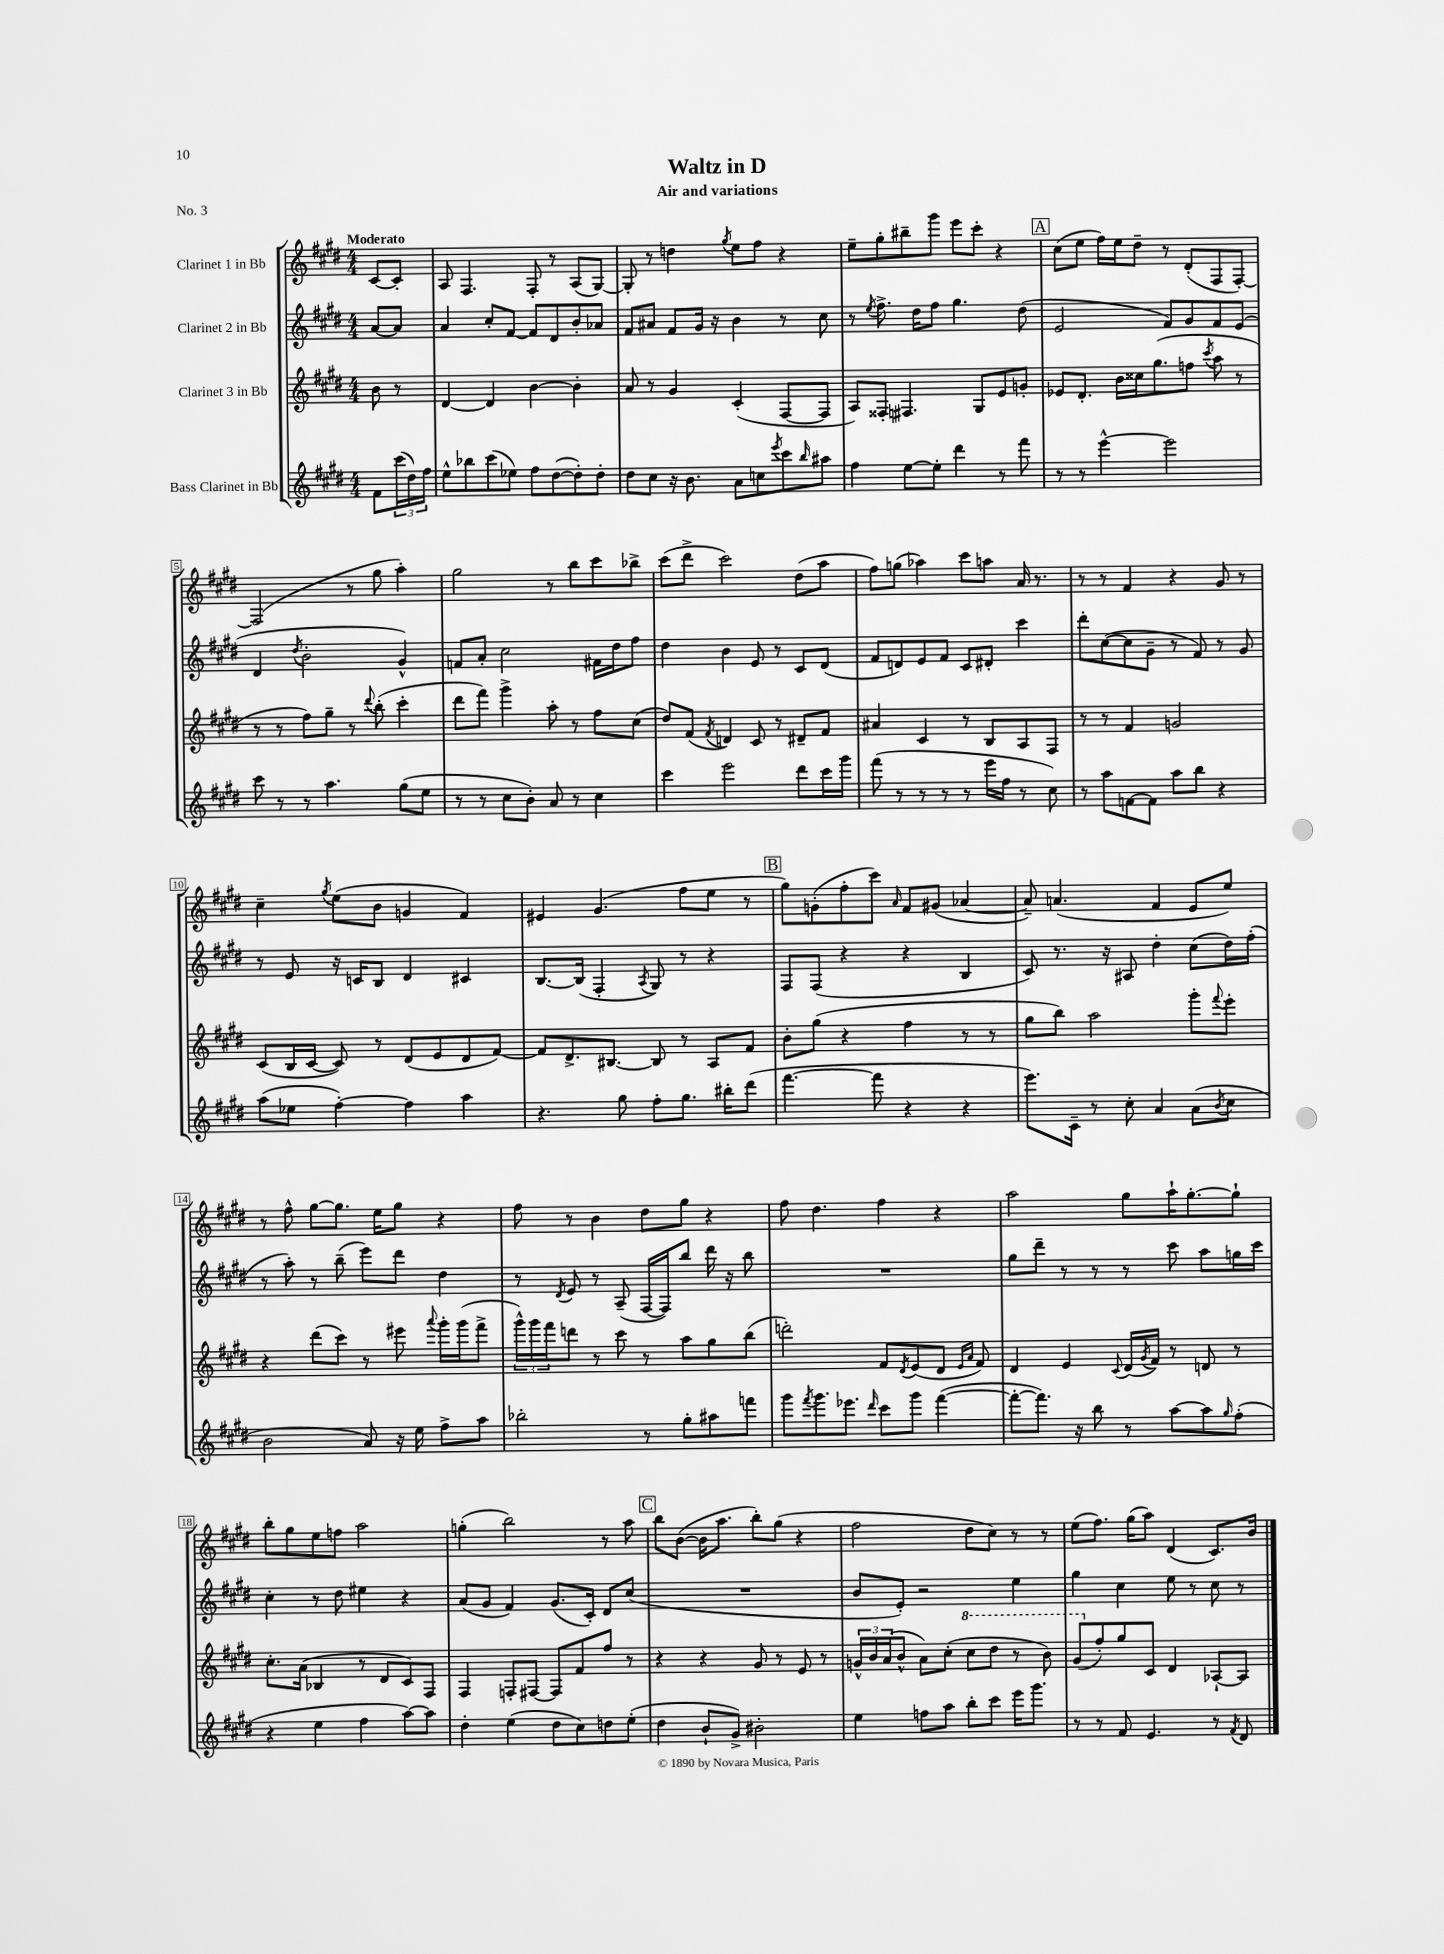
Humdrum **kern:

**kern	**kern	**kern	**kern
*staff4	*staff3	*staff2	*staff1
*clefG2	*clefG2	*clefG2	*clefG2
*k[f#c#g#d#]	*k[f#c#g#d#]	*k[f#c#g#d#]	*k[f#c#g#d#]
*M4/4	*M4/4	*M4/4	*M4/4
8f#	8b	[8a	[8c#
(24ccc#	8r	8a]	8c#']
24dd#)	.	.	.
24ff#	.	.	.
=	=	=	=
8ee^^	[4d#	4a	8A
8bb-	.	.	4.F#
(8ccc#	4d#]	8cc#'	.
8ee-)	.	[8f#	.
8ff#	[4b	8f#]	8F#'
([8dd#	.	8d#	8r
8dd#'])	4b']	8b'	(8A
8dd#'	.	8a-	[8G#)
=	=	=	=
8dd#	8a	8f#	8G#']
8cc#	8r	8a#	8r
16r	4g#	8f#	4dd
8.b	.	.	.
.	.	16g#	.
.	.	16r	.
.	.	.	8qgg#
8a	(4c#'	4b	8ee
8cc	.	.	8ff#
8qeee	.	.	.
8ccc#	[8F#	8r	4r
16qqbb	.	.	.
8aa#	8F#]	8cc#	.
=	=	=	=
4ff#	8A)	8r	8ee~
.	.	8qee	.
.	8F##'	8.ff#^	8gg#'
[8ee	4.F#	.	8bb#~
.	.	16dd#	.
8ee']	.	8ff#	8ggg#
4ddd#	.	4.gg#	8eee
.	8G#	.	8ccc#'
8r	8e	.	4r
8fff#	8g'	(8dd#	.
=	=	=	=
8r	8e-	2e	(8cc#
8r	8.d#'	.	8ee
[4eee^^	.	.	16ff#)
.	16b	.	16ee
.	16cc##	.	8dd#~
.	(8.gg#	.	.
2eee]	.	8f#)	8r
.	8ff	8g#	(8d#'
.	8qccc#	.	.
.	8aa	8f#	8F#
.	8r	(8e	[8F#')
=	=	=	=
8ccc#	8r	4d#	(2F#]
8r	8r	.	.
.	.	8qdd#	.
8r	8ff#)	2b'	.
4.aa	8gg#~	.	.
.	8r	.	8r
.	8qqddd#	.	.
.	(8bb'	.	8gg#
(8gg#	4ccc#'	4g#^^)	4aa')
8ee	.	.	.
=	=	=	=
8r	8ddd#	8f	2gg#
8r	8fff#)	8a'	.
8cc#	4ggg#^	2cc#	.
8b')	.	.	.
8a	8aa'	.	8r
8r	8r	.	8bb
4cc#	8ff#	16f#	8ccc#
.	.	16dd#	.
.	(8cc#	8ff#	8bb-^
=	=	=	=
4ccc#	8dd#)	4dd#	(8ccc#
.	(8f#	.	8ddd#^
.	8qf#	.	.
2eee	4d)	4b	2ccc#)
.	8c#	8e	.
.	8r	8r	.
8ddd#	8d#~	8c#	(8dd#
16ccc#	8f#	(8d#	8aa
16ggg#	.	.	.
=	=	=	=
(8fff#	4a#	8f#	8ff#)
8r	.	8d)	(8gg
8r	4c#	8e	4aa-)
8r	.	8f#	.
8r	8r	8c#	8ccc#
16eee	8B	8d#'	8aa
16ff#	.	.	.
8r	8A	4ccc#	16a
.	.	.	8.r
8cc#)	8F#	.	.
=	=	=	=
8r	8r	8ddd#'	8r
8aa	8r	([8cc#	8r
[8f	4f#	8cc#]	4f#
8f]	.	8g#~	.
8aa	2g	8r	4r
8bb	.	8f#)	.
4r	.	8r	8g#
.	.	8g#	8r
=	=	=	=
(8aa	(8c#	8r	4cc#~
8ee-	16B	8e	.
.	[16c#	.	.
.	.	.	8qgg#
[4ff#')	8c#])	16r	(8ee
.	.	16c	.
.	8r	8B	8b
4ff#]	(8d#	4d#	4g
.	8e	.	.
4aa	8d#	4c#	4f#)
.	[8f#)	.	.
=	=	=	=
4.r	8f#]	[8.B	4e#
.	8.d#^	.	.
.	.	(16B]	.
.	.	4F#'	(4.g#
.	[8.B#	.	.
8gg#	.	.	.
.	.	8qA	.
8ff#'	8B#]	8G#)	.
8.gg#	8r	8r	8ff#
.	8A	4r	8ee
16bb#'	.	.	.
(8ddd#	8f#	.	8r
=	=	=	=
[4.fff#	8b'	8F#	8gg#)
.	(8gg#	(8F#	(8g'
.	4r	4r	8ff#'
8fff#]	.	.	8ccc#)
.	.	.	16qqa
4r	4ff#	4r	8f#
.	.	.	(8g#
4r	8r	4B	[4a-
.	8r	.	.
=	=	=	=
8.eee)	8gg#	8c#)	8a-~])
.	8bb)	8.r	(4.a
16c#~	.	.	.
8r	2aa	.	.
.	.	16r	.
8cc#'	.	8A#	.
4a	.	4dd#'	4f#
(8a	8ggg#'	(8cc#	8e
8qb	8qqfff#	.	.
8cc#	8eee'	16dd#)	8ee)
.	.	(16ff#'	.
=	=	=	=
2b	4r	8r	8r
.	.	8aa')	8ff#^^
.	(8ddd#	8r	[8gg#
.	8ccc#)	(8bb~	8.gg#]
8a)	8r	8eee)	.
.	.	.	16ee
16r	8eee#	8ddd#	8gg#
16ee	.	.	.
.	8qqaaa	.	.
8ff#^	16ggg#'	4dd#	4r
.	(16ggg#	.	.
8aa	8fff#^	.	.
=	=	=	=
2bb-'	24ggg#^^)	8r	8ff#
.	24ggg#	.	.
.	24fff#	.	.
.	.	8qd#	.
.	8ddd	8e	8r
.	8r	8r	4b
.	8ccc#	(8A~	.
8r	8r	[16F#	8dd#
.	.	16F#])	.
8gg#'	8aa	8bb	8gg#
8aa#	8gg#	16ddd#	4r
.	.	16r	.
8fff	(8bb	8bb	.
=	=	=	=
8ggg#	2ddd')	1r	8ff#
8qfff#	.	.	.
8.ggg#	.	.	4.dd#
8.eee-	.	.	.
16qqddd#	.	.	.
8ccc#	8f#	.	4ff#
.	8qd#	.	.
8ggg#	(8e	.	.
([4fff#	8d#	.	4r
.	16qqe	.	.
.	16qqa	.	.
.	8f#)	.	.
=	=	=	=
8fff#'_	4d#	8gg#	2aa
8.fff#])	.	8ddd#~	.
.	4e	8r	.
16r	.	.	.
8bb	.	8r	.
.	8qqc#	.	.
8r	(16d#	8r	8gg#
.	8qg#	.	.
.	16f#)	.	.
[8aa	8r	8ccc#	16aa`
.	.	.	[8.gg#'
8aa]	8d	8aa	.
16qqgg#	.	.	.
(8ff#'	8r	16gg	8gg#`]
.	.	16ccc#	.
=	=	=	=
4r	8.cc#'	4cc#'	8bb'
.	.	.	8gg#
.	(16a	.	.
4ee	4B-	8r	8ee
.	.	8dd#	8ff
4ff#	8r	4ee#	2aa
.	8d#	.	.
[8aa)	8c#)	4r	.
8aa]	8F#	.	.
=	=	=	=
4dd#'	4F#	(8a	(4gg'
.	.	8g#	.
(4ee	8F'	4f#)	2bb)
.	[8F#	.	.
8dd#	8F#]	(8.g#	.
8cc#)	8f#	.	.
.	.	16c#')	.
8dd	8ff#	8d#	8r
(8ee'	8r	(8cc#	8aa
=	=	=	=
4dd#	4r	1r	8bb
.	.	.	([8b
8b`	4r	.	16b]
.	.	.	8.aa
8g#^)	.	.	.
2b#'	8g#	.	8bb')
.	8r	.	(8gg#
.	8e	.	4r
.	8r	.	.
=	=	=	=
4ee	24g^^	8b	2ff#
.	24b	.	.
.	(24a	.	.
.	8b^^	8e')	.
8ff	8a)	2r	.
8aa	(8cc#'	.	.
8bb'	8ccc#	.	8dd#
8ccc#	8ddd#	.	8cc#)
16eee	8r	4ee	8r
8.ggg#	.	.	.
.	8bb)	.	8r
=	=	=	=
8r	(8gg#	4gg#	(8ee
8r	8ff#')	.	8.ff#)
8f#	8gg#	4cc#	.
.	.	.	(16gg#
4.e	8c#	.	8aa)
.	4d#	8ee	(4d#
.	.	8r	.
8r	[8A-`	8cc#	8.c#)
8qf#	.	.	.
8d#	8A-]	8r	.
.	.	.	16b
==	==	==	==
*-	*-	*-	*-
